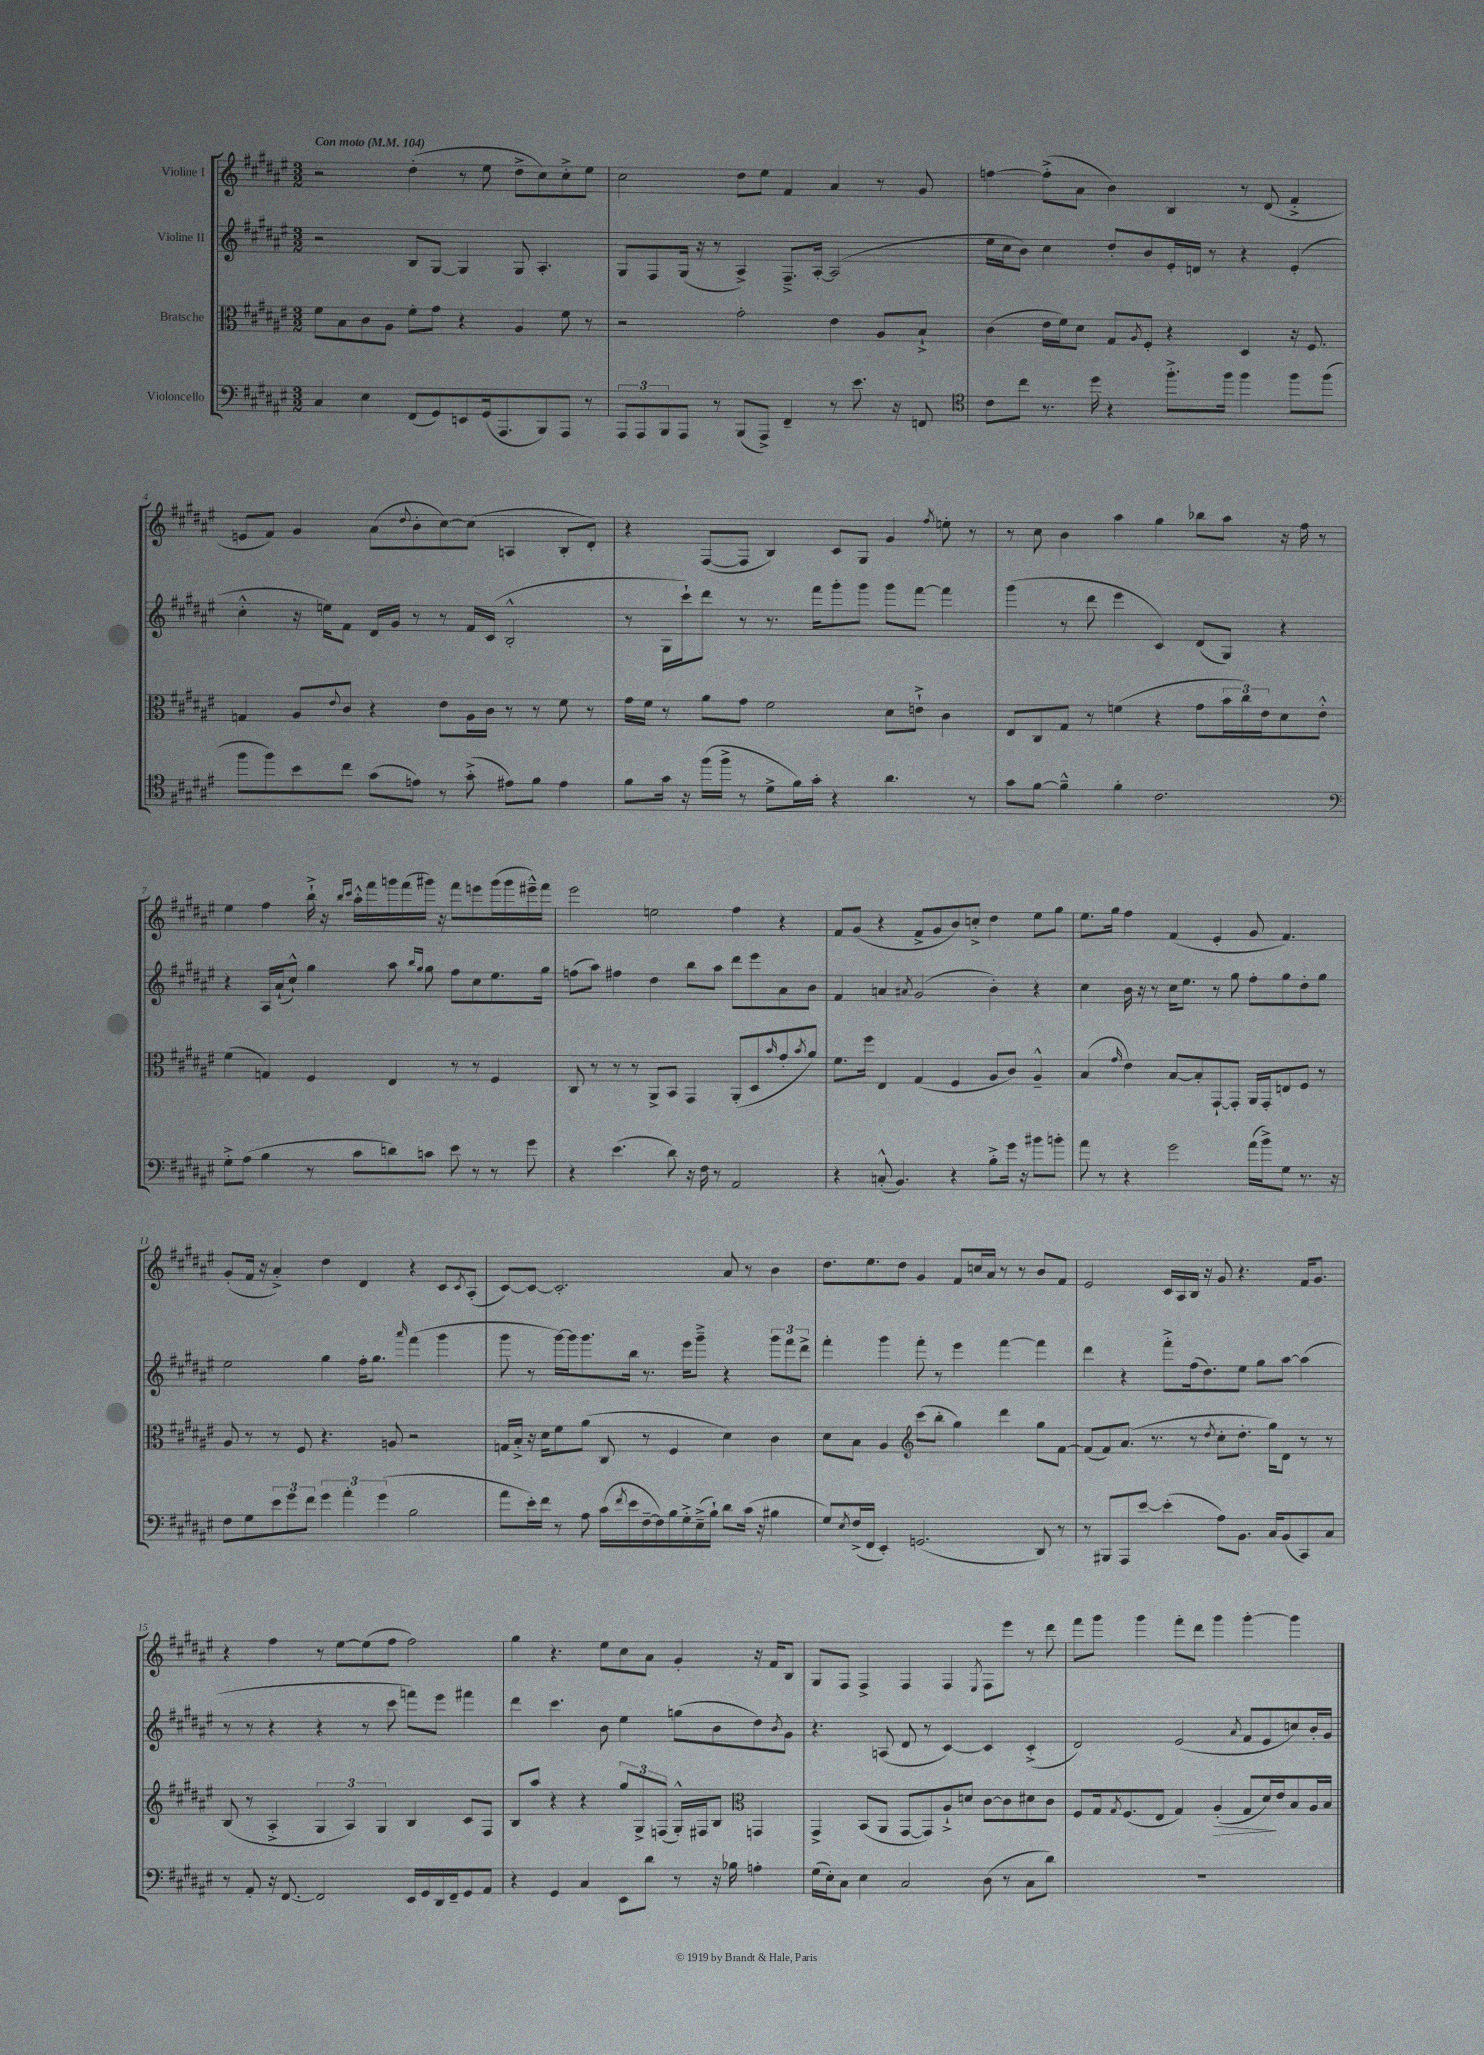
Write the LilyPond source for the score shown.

<<
\new StaffGroup <<
\new Staff = "s0" \with { instrumentName = "Violine I" } {
    \clef treble \key fis \major \numericTimeSignature \time 3/2 \tempo "Con moto" 4 = 104
    r2 dis''4-.( r8 eis''8 dis''8-> cis''8) cis''8-.-> eis''8 |
    cis''2 dis''8 eis''8 fis'4 ais'4 r8 gis'8 |
    f''4~ f''8-.->( ais'8 b'4) b4 r8 dis'8( fis'4-.-> |
    e'8 fis'8) gis'4 ais'8( \appoggiatura { dis''8 } b'8-. cis''8~) cis''8( a4 b8-. dis'8-.) |
    r4 fis8~( fis8 b4) cis'8 gis8 gis'4 \acciaccatura { fis''8 } e''8-. r8 |
    r8 cis''8 b'4 ais''4 gis''4 bes''8 ais''8 r16 fis''16 r8 |
    eis''4 fis''4 b''16-!-> r16 \grace { b''16 cis'''16 } ais''16-.-^ fis'''16 g'''16 fis'''16( gis'''16) r16 fis'''8 e'''8 gis'''16( gis'''16 eis'''16---^) fis'''16 |
    eis'''2 e''2 fis''4 r4 |
    fis'8 gis'8( r4 fis'8-> gis'8 b'8) c''8-.-> dis''4 eis''8 gis''8 |
    eis''8. gis''16 fis''4 fis'4( eis'4-. gis'8 fis'4.) |
    gis'8-.( fis'16 r16 ais'4-.->) dis''4 dis'4 r4 cis'8 \acciaccatura { cis'8 } ais8-.( |
    cis'8~) cis'8~ cis'2.-. ais'8 r8 b'4 |
    dis''8. eis''8. dis''8 gis'4 fis'8 c''16 ais'16 r8 r8 b'8 fis'8 |
    eis'2 cis'16 ais16 b16 r16 gis'8 r4. fis'16 gis'8. |
    r4 fis''4 r8 eis''8~ eis''8( fis''8 fis''2) |
    gis''4 r4. eis''8 cis''8 ais'8 gis'4-. r16 fis'16 b8 |
    gis8 fis8 fis4-> fis4 fis4 \acciaccatura { eis8 } fis8 eis'''8 r8 dis'''8 |
    fis'''8 gis'''8 gis'''4 fis'''8-. dis'''8 gis'''4 gis'''4~-. gis'''4 \bar "|." |
}
\new Staff = "s1" \with { instrumentName = "Violine II" } {
    \clef treble \key fis \major \numericTimeSignature \time 3/2
    r2 b8 gis8~ gis4 gis8 ais4.-. |
    gis8 fis8 gis16( r16 r8 ais4->) fis8.---> ais16~-. ais2( |
    eis''16 cis''16 b'8) cis''4 dis''8-. b'8 eis'16-. d'16 r8 r4 eis'4-.( |
    cis''4-.-^ r16 e''16) fis'8 dis'16 gis'16 r8 r8 fis'16 cis'16( b2-.-^ |
    r8 gis16 cis'''16-!) dis'''8 r8 r8. fis'''16 gis'''8-. gis'''8 gis'''8 fis'''8~ fis'''4 |
    gis'''4( r8 dis'''8 eis'''4 cis'4) dis'8( gis8) r4 |
    r4 ais16 ais'16-!( cis''8-!-^) gis''4 ais''8 \grace { b''16 gis''16 } gis''8 fis''8 cis''8 eis''8. gis''16 |
    f''8( ais''8) fis''4 dis''4 b''8 ais''8 dis'''8 eis'''8 ais'8 b'8 |
    fis'4 a'4 \acciaccatura { ais'8 } gis'2( b'4-.) r4 |
    cis''4 b'16 r16 r8 cis''16 eis''8. r8 gis''8 fis''8-. gis''8 dis''8-. gis''8 |
    eis''2 gis''4 fis''16-. gis''8. \grace { ais'''16 } fis'''4( gis'''4 |
    gis'''8 r8 gis'''16~) gis'''16 gis'''8. b''16 r8. eis'''16 gis'''8---> r4 \tuplet 3/2 { gis'''8 fis'''8 dis'''8-> } |
    fis'''4-. gis'''4 fis'''8-. r8 eis'''4 fis'''4~ fis'''4 |
    dis'''4 r4 fis'''8-.-> fis''16( dis''8.) eis''8 gis''8 ais''8~ ais''4( |
    r8 r8 r4 r4 r8 cis'''8 f'''8) eis'''8 fis'''4 |
    dis'''4 cis'''4. b'8 eis''4 g''8( b'8 dis''8) \acciaccatura { b'8 } gis'8 |
    r4. a8( dis'8 r8 cis'4~) cis'4 cis'4-.->( |
    dis'2) eis'2( \acciaccatura { ais'8 } fis'8 eis'8 c''8) b'16-. gis'16 \bar "|." |
}
\new Staff = "s2" \with { instrumentName = "Bratsche" } {
    \clef alto \key fis \major \numericTimeSignature \time 3/2
    fis'8 b8 cis'8 ais8 fis'8-. gis'8 r4 ais4 fis'8 r8 |
    r2 gis'2-. eis'4 ais8 b8-!-> |
    cis'4( eis'16 fis'16) dis'8 gis8 \acciaccatura { ais8 } fis8-. r4 dis4 r16 fis8. |
    g4 ais8 \appoggiatura { eis'8 } cis'8 r4 eis'8 ais16 cis'16 r8 r8 fis'8 r8 |
    gis'16 fis'16 r8 ais'8 gis'8 fis'2 dis'8 e'8-!-> cis'4 |
    eis8 cis8 gis8 r8 f'4( r4 gis'8 \tuplet 3/2 { b'16 cis''16) eis'16 } dis'8 eis'8-.-^ |
    fis'4( g4) fis4 eis4 r8 r8 fis4 |
    cis8 r8 r8 r8 ais,8-> b,8 gis,4 ais,8-.( dis8 \grace { b'16 } gis'8-. \acciaccatura { b'8 } ais'8) |
    fis'8. fis''16 eis4 gis4( fis4 ais8 cis'8) ais4---^ |
    b4( \grace { gis'16 } eis'4) b8~ b8-. gis,8~-! gis,8-. ais,16 gis,16-. e8 fis8 r8 |
    ais8 r8 r8 fis8 r4. a8 r2 |
    g16 b16-.-> r16 dis'16 fis'8 ais'8( cis8 r8 fis4 dis'4) cis'4 |
    dis'8 b8 ais4 \clef treble cis'''8( b''8-. gis''4) dis'''4 gis''8 fis'8~ |
    fis'8( fis'8) ais'8.( r8. r8 \acciaccatura { dis''8 } cis''8-. dis''8.-. gis''16) dis'8 r8 r8 |
    b8( r8 ais4-.-> \tuplet 3/2 { gis4 ais4) gis4 } b4 cis'8 fis8 |
    b8 ais''8 r4 r4 \tuplet 3/2 { gis''8 gis8-> f8( } gis16-.-^) fis16 b8 \clef alto g,4 |
    gis,4-> b,8( ais,8 gis,8~ gis,8) ais8-!-> d'8 cis'8~ cis'8 dis'8 cis'8 |
    fis8 gis16 \acciaccatura { gis8 } fis8.( eis8 gis4) ais4-.\>( gis8 dis'16\!) eis'16 b8 ais16 b16 \bar "|." |
}
\new Staff = "s3" \with { instrumentName = "Violoncello" } {
    \clef bass \key fis \major \numericTimeSignature \time 3/2
    cis4 eis4 fis,8( gis,8) e,8 gis,16( ais,,8. b,,8) ais,,8 r8 |
    \tuplet 3/2 { ais,,8 ais,,8 b,,8 } ais,,8 r8 b,,8( ais,,8->) fis,4-- r8 eis'8. r16 f,8 |
    \clef tenor cis'8 cis''8 r8. dis''16 r4 fis''8.-.-> fis''16 fis''4 fis''8 fis''8( |
    fis''8 fis''8) b'8 cis''8 gis'8( e'8) r8 gis'8-.->( eis'8) fis'8 eis'4 |
    fis'8 gis'16 r16 fis''16( fis''16-> r8 dis'8-> fis'16) gis'16-. r4 ais'4. r8 |
    gis'8 fis'8~ fis'4---^ fis'4-. cis'2. |
    \clef bass gis8-.-> ais8( b4 r8 cis'8 d'8) c'8 eis'8 r8 r8 gis'8 |
    r4 eis'4.( dis'8) r16 fis16 r8 ais,2 |
    r4 c8-.-^( b,4.) r4 b8-.-> gis'16 r16 bis'8 b'8-. |
    ais'8 r8 r4 gis'2 ais'16( b'16->) gis8 r8. r16 |
    fis8 gis8 \tuplet 3/2 { eis'8 gis'8 fis'8 } \tuplet 3/2 { gis'4 ais'4-. gis'4( } b2 |
    ais'8 eis'16-.) fis'16 r8 ais8 cis'16( \acciaccatura { fis'8 } eis'16 fis16~-- fis16) b16 gis16-.-> eis16--->( b16-!) dis'8 cis'16( r16 bis4 |
    gis8) \acciaccatura { eis8 } fis16->( fis,16 eis,4-.) g,2.( dis,8) r8 |
    r8 bis,,8 ais,,8 eis'8~ eis'4-.( ais8) b,8. cis16 b,8( cis,8) cis8 |
    r8 ais,8-. r16 fis,8.~ fis,2 eis,16 gis,16 dis,16 fis,16-- gis,8 ais,8 |
    r4 gis,4 cis4 eis,8 dis'8 r8 r16 bes16 a4-. |
    gis16( eis16-.) cis8 eis4 cis2 dis8( r8 cis8 dis'8) |
    R1. \bar "|." |
}
>>
>>
